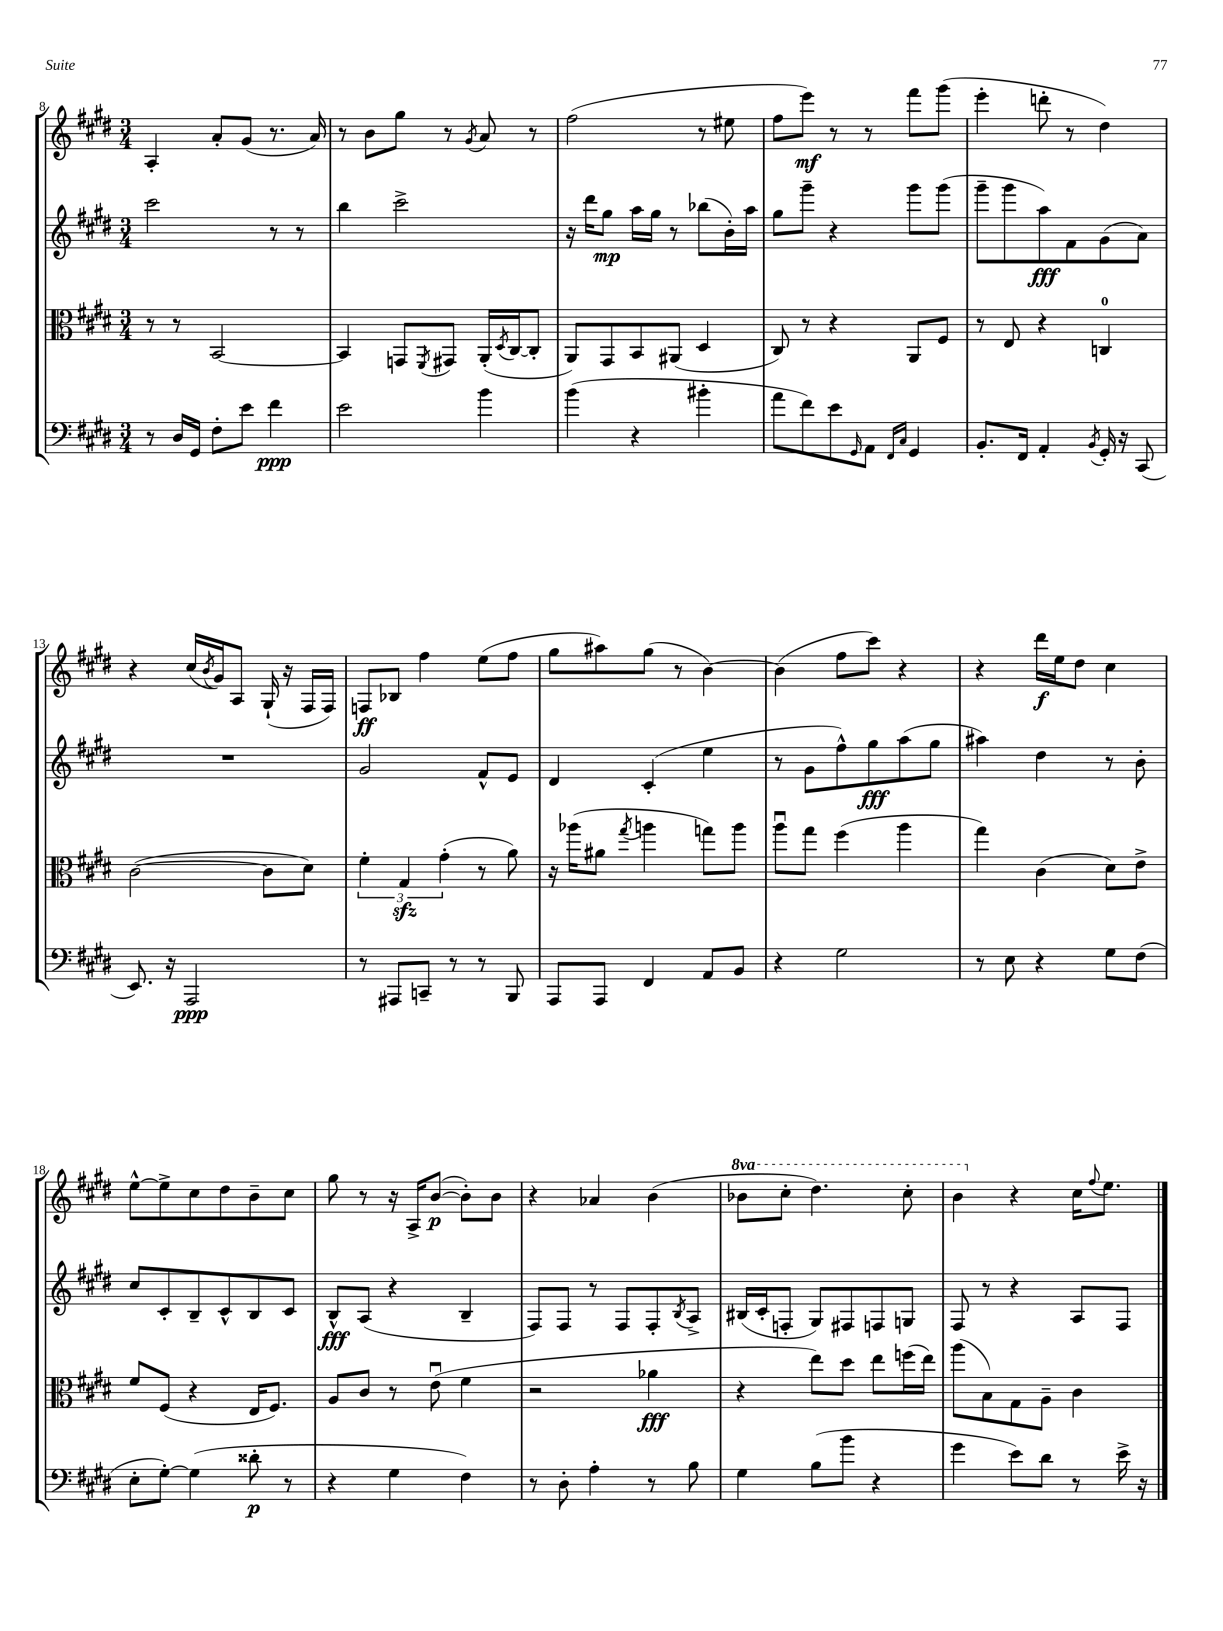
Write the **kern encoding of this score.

**kern	**dynam	**kern	**dynam	**kern	**dynam	**kern	**dynam
*part4	*part4	*part3	*part3	*part2	*part2	*part1	*part1
*staff4	*staff4	*staff3	*staff3	*staff2	*staff2	*staff1	*staff1
*clefF4	*	*clefC3	*	*clefG2	*	*clefG2	*
*k[f#c#g#d#]	*	*k[f#c#g#d#]	*	*k[f#c#g#d#]	*	*k[f#c#g#d#]	*
*M3/4	*	*M3/4	*	*M3/4	*	*M3/4	*
=8	=8	=8	=8	=8	=8	=8	=8
8r	.	8r	.	2ccc#\	.	4A'/	.
16D#/LL	.	8r	.	.	.	.	.
16GG#/JJ	.	.	.	.	.	.	.
8F#'\L	.	[2BB/	.	.	.	8a'/L	.
8e\J	.	.	.	.	.	(8g#/J	.
4f#\	ppp	.	.	8r	.	8.r	.
.	.	.	.	8r	.	.	.
.	.	.	.	.	.	16a/)	.
=9	=9	=9	=9	=9	=9	=9	=9
2e\	.	4BB/]	.	4bb\	.	8r	.
.	.	.	.	.	.	8b\L	.
.	.	8GGn/L	.	2ccc#^\	.	8gg#\J	.
.	.	8qFF#/	.	.	.	.	.
.	.	8GG#X/J	.	.	.	8r	.
.	.	.	.	.	.	8qg#/	.
4b\	.	(16AA'/LL	.	.	.	8a/	.
.	.	8qD#/	.	.	.	.	.
.	.	[16C#/J	.	.	.	.	.
.	.	8C#'/J]	.	.	.	8r	.
=10	=10	=10	=10	=10	=10	=10	=10
(4b\	.	8AA/L)	.	16r	.	(2ff#\	.
.	.	.	.	16ddd#\KL	.	.	.
.	.	8GG#/	.	8gg#\J	mp	.	.
4r	.	8BB/	.	16aa\LL	.	.	.
.	.	.	.	16gg#\JJ	.	.	.
.	.	(8AA#X/J	.	8r	.	.	.
4b#X'\	.	4D#/	.	(8bb-X\L	.	8r	.
.	.	.	.	16b'\L)	.	8ee#X\	.
.	.	.	.	16aa\JJ	.	.	.
=11	=11	=11	=11	=11	=11	=11	=11
8a\L	.	8C#/)	.	8gg#\L	.	8ff#\L	.
8f#\)	.	8r	.	8ggg#~\J	.	8eee\J)	mf
8e\	.	4r	.	4r	.	8r	.
16qqGG#/	.	.	.	.	.	.	.
8AA\J	.	.	.	.	.	8r	.
16qqFF#/LL	.	.	.	.	.	.	.
16qqC#/JJ	.	.	.	.	.	.	.
4GG#/	.	8AA/L	.	8ggg#\L	.	8fff#\L	.
.	.	8F#/J	.	(8ggg#\J	.	(8ggg#\J	.
=12	=12	=12	=12	=12	=12	=12	=12
8.BB'/L	.	8r	.	8ggg#~\L	.	4eee'\	.
.	.	8E/	.	8ggg#\	.	.	.
16FF#/Jk	.	.	.	.	.	.	.
4AA'/	.	4r	.	8aa\)	fff	8dddn'\	.
.	.	.	.	8f#\	.	8r	.
8qBB/	.	.	.	.	.	.	.
16GG#'/	.	4Cn/	.	(8g#\	.	4dd#\)	.
16r	.	.	.	.	.	.	.
(8CC#/	.	.	.	8a\J)	.	.	.
!!LO:LB:g=z
=13	=13	=13	=13	=13	=13	=13	=13
8.EE/)	.	([2c#\	.	2.r	.	4r	.
16r	.	.	.	.	.	.	.
2AAA/	ppp	.	.	.	.	(16cc#/LL	.
.	.	.	.	.	.	8qb/	.
.	.	.	.	.	.	16g#/J)	.
.	.	.	.	.	.	8A/J	.
.	.	8c#\L]	.	.	.	(16G#`/	.
.	.	.	.	.	.	16r	.
.	.	8d#\J)	.	.	.	16F#/LL	.
.	.	.	.	.	.	16F#/JJ)	.
=14	=14	=14	=14	=14	=14	=14	=14
8r	.	6f#'\	.	2g#/	.	8Fn/L	ff
8AAA#X/L	.	.	.	.	.	8B-X/J	.
.	.	6G#zz/	.	.	.	.	.
8CCn~/J	.	.	.	.	.	4ff#\	.
.	.	(6g#'\	.	.	.	.	.
8r	.	.	.	.	.	.	.
8r	.	8r	.	8f#^^/L	.	(8ee\L	.
8BBB/	.	8a\)	.	8e/J	.	8ff#\J	.
=15	=15	=15	=15	=15	=15	=15	=15
8AAA/L	.	16r	.	4d#/	.	8gg#\L	.
.	.	(16aa-X\KL	.	.	.	.	.
8AAA/J	.	8a#X\J	.	.	.	8aa#X\)	.
.	.	8qgg#/	.	.	.	.	.
4FF#/	.	4aan\	.	(4c#'/	.	(8gg#\J	.
.	.	.	.	.	.	8r	.
8AA/L	.	8ggn\L)	.	4ee\	.	[4b\)	.
8BB/J	.	8aa\J	.	.	.	.	.
=16	=16	=16	=16	=16	=16	=16	=16
4r	.	8aau\L	.	8r	.	(4b\]	.
.	.	8gg#\J	.	8g#\L	.	.	.
2G#\	.	(4ff#\	.	8ff#^^\)	.	8ff#\L	.
.	.	.	.	8gg#\	fff	8ccc#\J)	.
.	.	4aa\	.	(8aa\	.	4r	.
.	.	.	.	8gg#\J	.	.	.
=17	=17	=17	=17	=17	=17	=17	=17
8r	.	4gg#\)	.	4aa#X\)	.	4r	.
8E\	.	.	.	.	.	.	.
4r	.	(4c#\	.	4dd#\	.	16ddd#\LL	f
.	.	.	.	.	.	16ee\J	.
.	.	.	.	.	.	8dd#\J	.
8G#\L	.	8d#\L)	.	8r	.	4cc#\	.
(8F#\J	.	8e^\J	.	8b'\	.	.	.
!!LO:LB:g=z
=18	=18	=18	=18	=18	=18	=18	=18
8E'\L	.	8f#/L	.	8cc#/L	.	[8ee^^\L	.
[8G#'\J)	.	(8F#/J	.	8c#'/	.	8ee^\]	.
(4G#\]	.	4r	.	8B~/	.	8cc#\	.
.	.	.	.	8c#^^/	.	8dd#\	.
8d##X'\	p	16E/KL	.	8B/	.	8b~\	.
.	.	8.F#/J)	.	.	.	.	.
8r	.	.	.	8c#/J	.	8cc#\J	.
=19	=19	=19	=19	=19	=19	=19	=19
4r	.	8A/L	.	8B^^/L	fff	8gg#\	.
.	.	8c#/J	.	(8A/J	.	8r	.
4G#\	.	8r	.	4r	.	16r	.
.	.	.	.	.	.	16A^/KL	.
.	.	(8eu\	.	.	.	([8b/J	p
4F#\)	.	4f#\	.	4B~/	.	8b'\L])	.
.	.	.	.	.	.	8b\J	.
=20	=20	=20	=20	=20	=20	=20	=20
8r	.	2r	.	8F#/L)	.	4r	.
8D#'\	.	.	.	8F#/J	.	.	.
4A'\	.	.	.	8r	.	4a-X/	.
.	.	.	.	8F#/L	.	.	.
8r	.	4a-X\	fff	8F#'/	.	(4b\	.
.	.	.	.	8qB/	.	.	.
8B\	.	.	.	8A^/J	.	.	.
=21	=21	=21	=21	=21	=21	=21	=21
*	*	*	*	*	*	*8va	*
4G#\	.	4r	.	(16B#X/LL	.	8bb-X\L	.
.	.	.	.	16c#'/J	.	.	.
.	.	.	.	8Fn'/J	.	8ccc#'\J	.
(8B\L	.	8ee\L)	.	8G#/L)	.	4.ddd#\)	.
8b\J	.	8dd#\J	.	8F#X/	.	.	.
4r	.	8ee\L	.	8Fn/	.	.	.
.	.	(16ffn\L	.	8Gn/J	.	8ccc#'\	.
.	.	16ee\JJ)	.	.	.	.	.
=22	=22	=22	=22	=22	=22	=22	=22
4g#\	.	(8aa\L	.	8F#/	.	4bb\	.
.	.	8B\)	.	8r	.	.	.
*	*	*	*	*	*	*X8va	*
8e\L)	.	8G#\	.	4r	.	4r	.
8d#\J	.	8A~\J	.	.	.	.	.
8r	.	4c#\	.	8A/L	.	16cc#\KL	.
.	.	.	.	.	.	8qqff#/	.
.	.	.	.	.	.	8.ee\J	.
16e^\	.	.	.	8F#/J	.	.	.
16r	.	.	.	.	.	.	.
==	==	==	==	==	==	==	==
*-	*-	*-	*-	*-	*-	*-	*-
